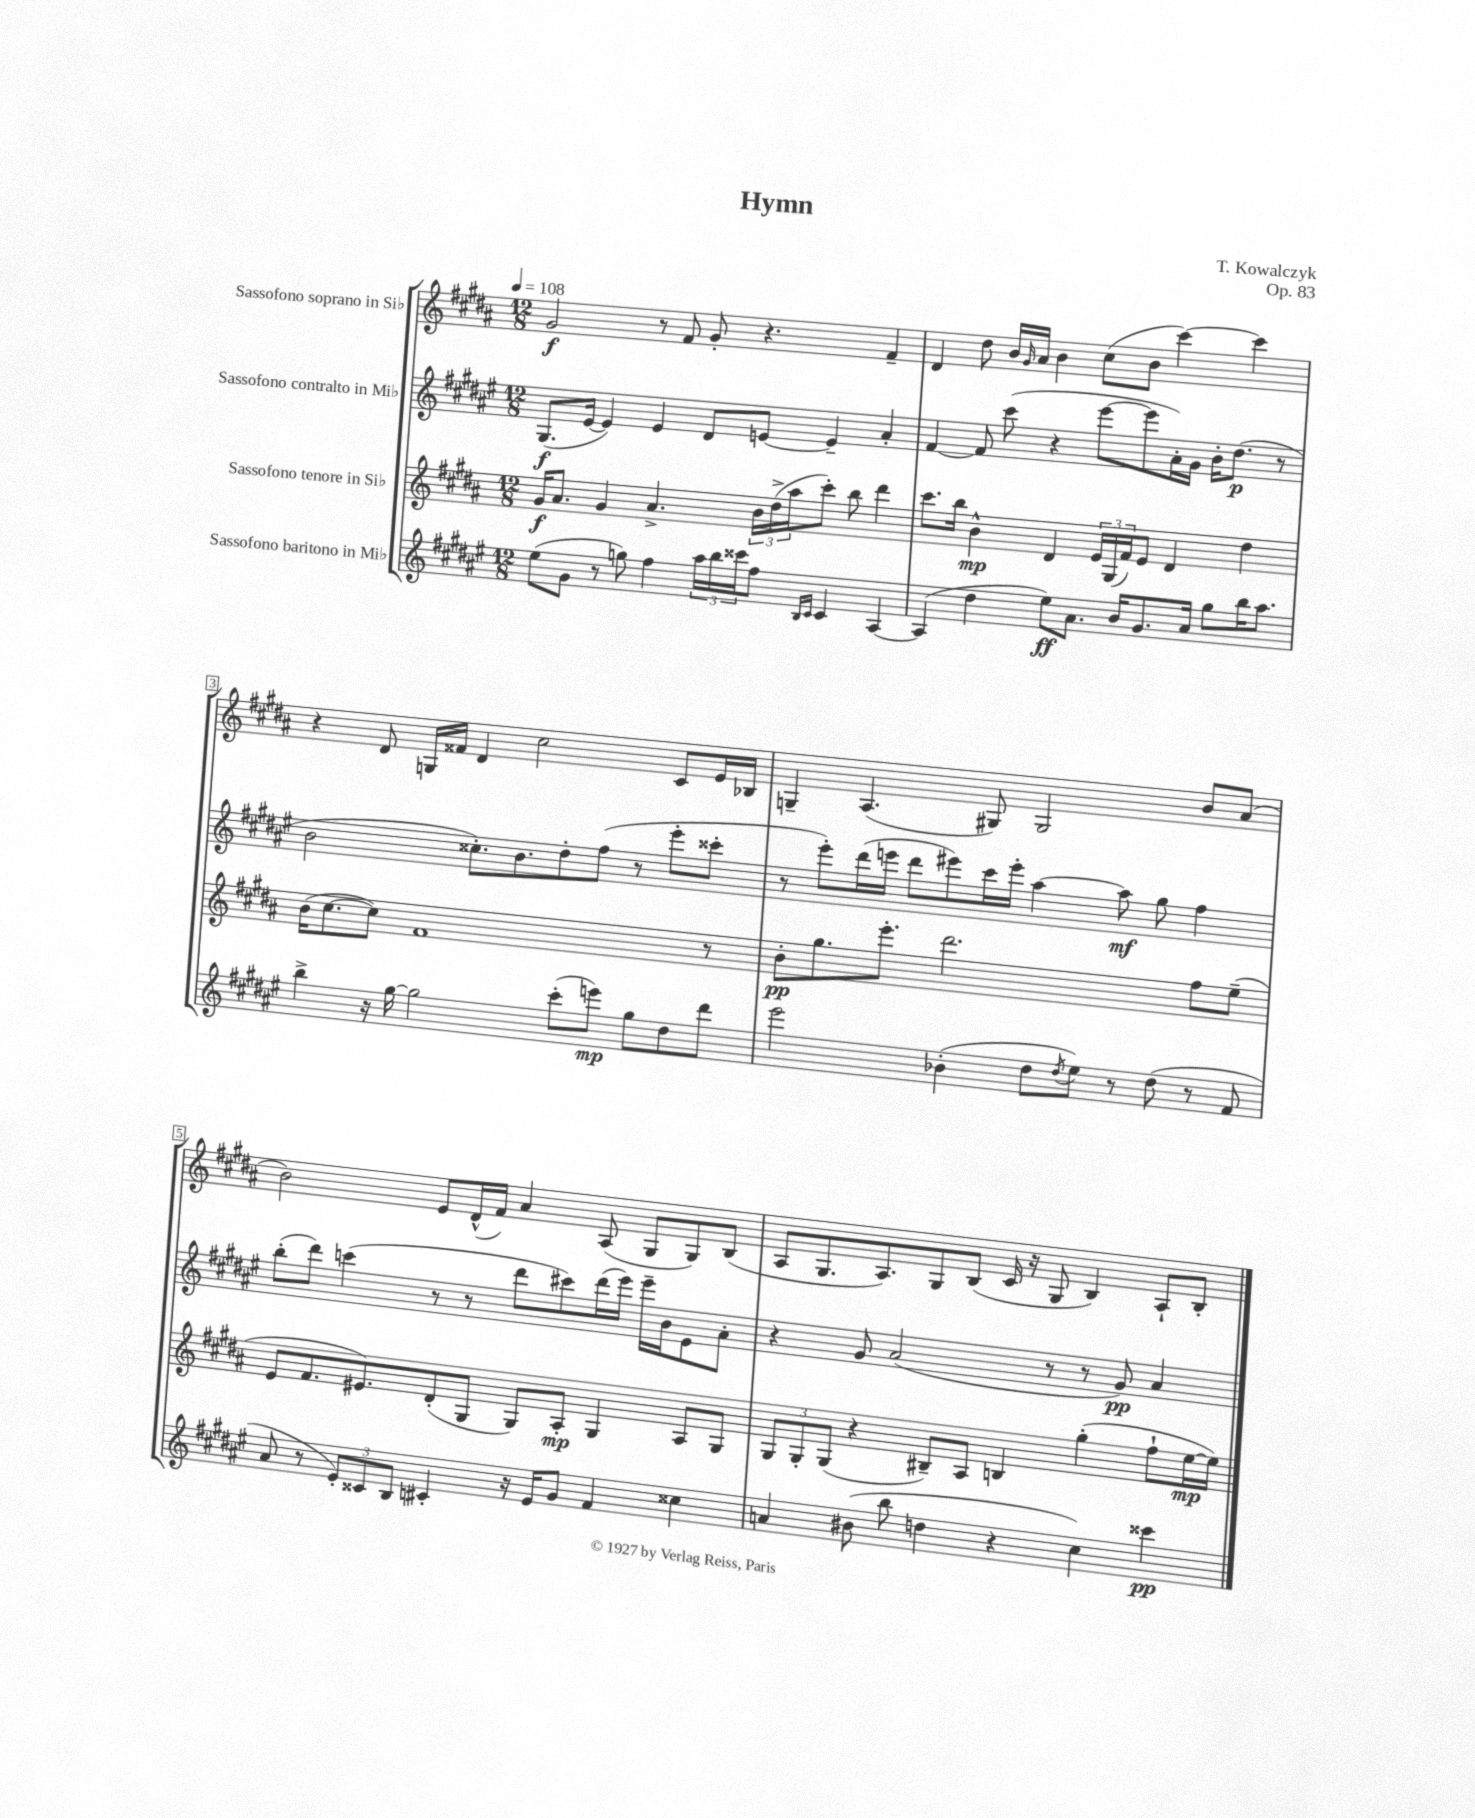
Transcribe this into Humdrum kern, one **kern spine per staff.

**kern	**kern	**kern	**kern
*staff4	*staff3	*staff2	*staff1
*clefG2	*clefG2	*clefG2	*clefG2
*k[f#c#g#d#a#e#]	*k[f#c#g#d#a#]	*k[f#c#g#d#a#e#]	*k[f#c#g#d#a#]
*M12/8	*M12/8	*M12/8	*M12/8
*MM108	*MM108	*MM108	*MM108
(8ee#	16g#	(8.G#	2g#
.	8.a#	.	.
8g#	.	.	.
.	.	[16e#	.
8r	4g#	4e#])	.
8gg)	.	.	.
4ff#	4.a#^	4e#	8r
.	.	.	8f#
24aa#	.	8d#	8g#'
24bb	.	.	.
24ccc##	.	.	.
8ff#	24b	[8e	4.r
.	(24dd#^	.	.
.	24aa#	.	.
16qqB	.	.	.
16qqc#	.	.	.
4c#	8ccc#')	4e~]	.
.	8bb	.	.
[4A#	4ddd#	4a#'	4f#~
=	=	=	=
(4A#]	8.ccc#	[4f#	4d#
.	16bb	.	.
4dd#	4b^^	8f#]	8dd#
.	.	(8ccc#	16b
.	.	.	16qqg#
.	.	.	16a#
8ee#)	4d#	4r	4b
8.a#	.	.	.
.	24e	[8eee#	(8cc#
.	(24G#	.	.
16b	.	.	.
.	24f#)	.	.
8.g#	8e	8eee#]	8b
.	4d#	16a#')	[4ccc#)
16a#	.	16g#	.
8gg#	.	16b'	.
.	.	(8.dd#	.
16bb	4dd#	.	4ccc#]
8.aa#	.	.	.
.	.	8r	.
=	=	=	=
4bb^	(16b	2b	4r
.	[8.cc#	.	.
16r	8cc#])	.	8d#
[16gg#	.	.	.
2gg#]	1f#	.	16G
.	.	.	16f##
.	.	8.cc##')	4d#
.	.	8.b	.
.	.	.	2cc#
(8ccc#'	.	8dd#'	.
8eee)	.	(8ff#	.
8gg#	.	8r	.
8dd#	.	8eee#'	8c#
8ddd#	8r	8ccc##'	16e
.	.	.	16B-
=	=	=	=
2eee#	8b'	8r	4G~
.	8.gg#	8eee#')	.
.	.	(16ddd#	(4.A#
.	8.eee'	16eee	.
.	.	8ddd#	.
(4b-'	2.ddd#	8eee#)	.
.	.	16ccc#	8G#)
.	.	16eee#'	.
8dd#	.	[4aa#	2G#
8qdd#	.	.	.
8ee#)	.	.	.
8r	.	8aa#]	.
(8dd#	.	8gg#	.
8r	8ff#	4ff#	8b
8f#	(8ee~	.	(8a#
=	=	=	=
8a#	8e	(8bb'	2b)
8r	8.f#	8ddd#)	.
12e#')	.	(4ccc	.
.	8.e#)	.	.
12c##	.	.	.
12B	.	.	.
4c#'	(8d#'	8r	8e
.	8G#	8r	(16d#^^
.	.	.	16f#)
16r	8G#)	8ddd#	4a#
16e#	.	.	.
8g#	8A#'	8ccc#)	.
4f#	4G#	(16ddd#	(8A#
.	.	16eee#)	.
.	.	16eee#~	8G#
.	.	16b	.
4cc##	8A#	8e#	8G#)
.	8G#	8a#'	(8B
=	=	=	=
4a	12G#	4r	8A#
.	12G#'	.	.
.	.	.	8.G#
.	(12G#	.	.
(8b#	4r	8g#	.
.	.	.	8.A#)
8bb	.	(2a#	.
4dd	8B#~)	.	8G#
.	8A#	.	(8B
4r	4B	.	16c#
.	.	.	16r
.	.	8r	8G#
4cc#)	(4gg#'	8r	4B)
.	.	8g#)	.
4ccc##	8ff#`	4a#	8A#`
.	[16ee	.	8B'
.	16ee])	.	.
==	==	==	==
*-	*-	*-	*-
